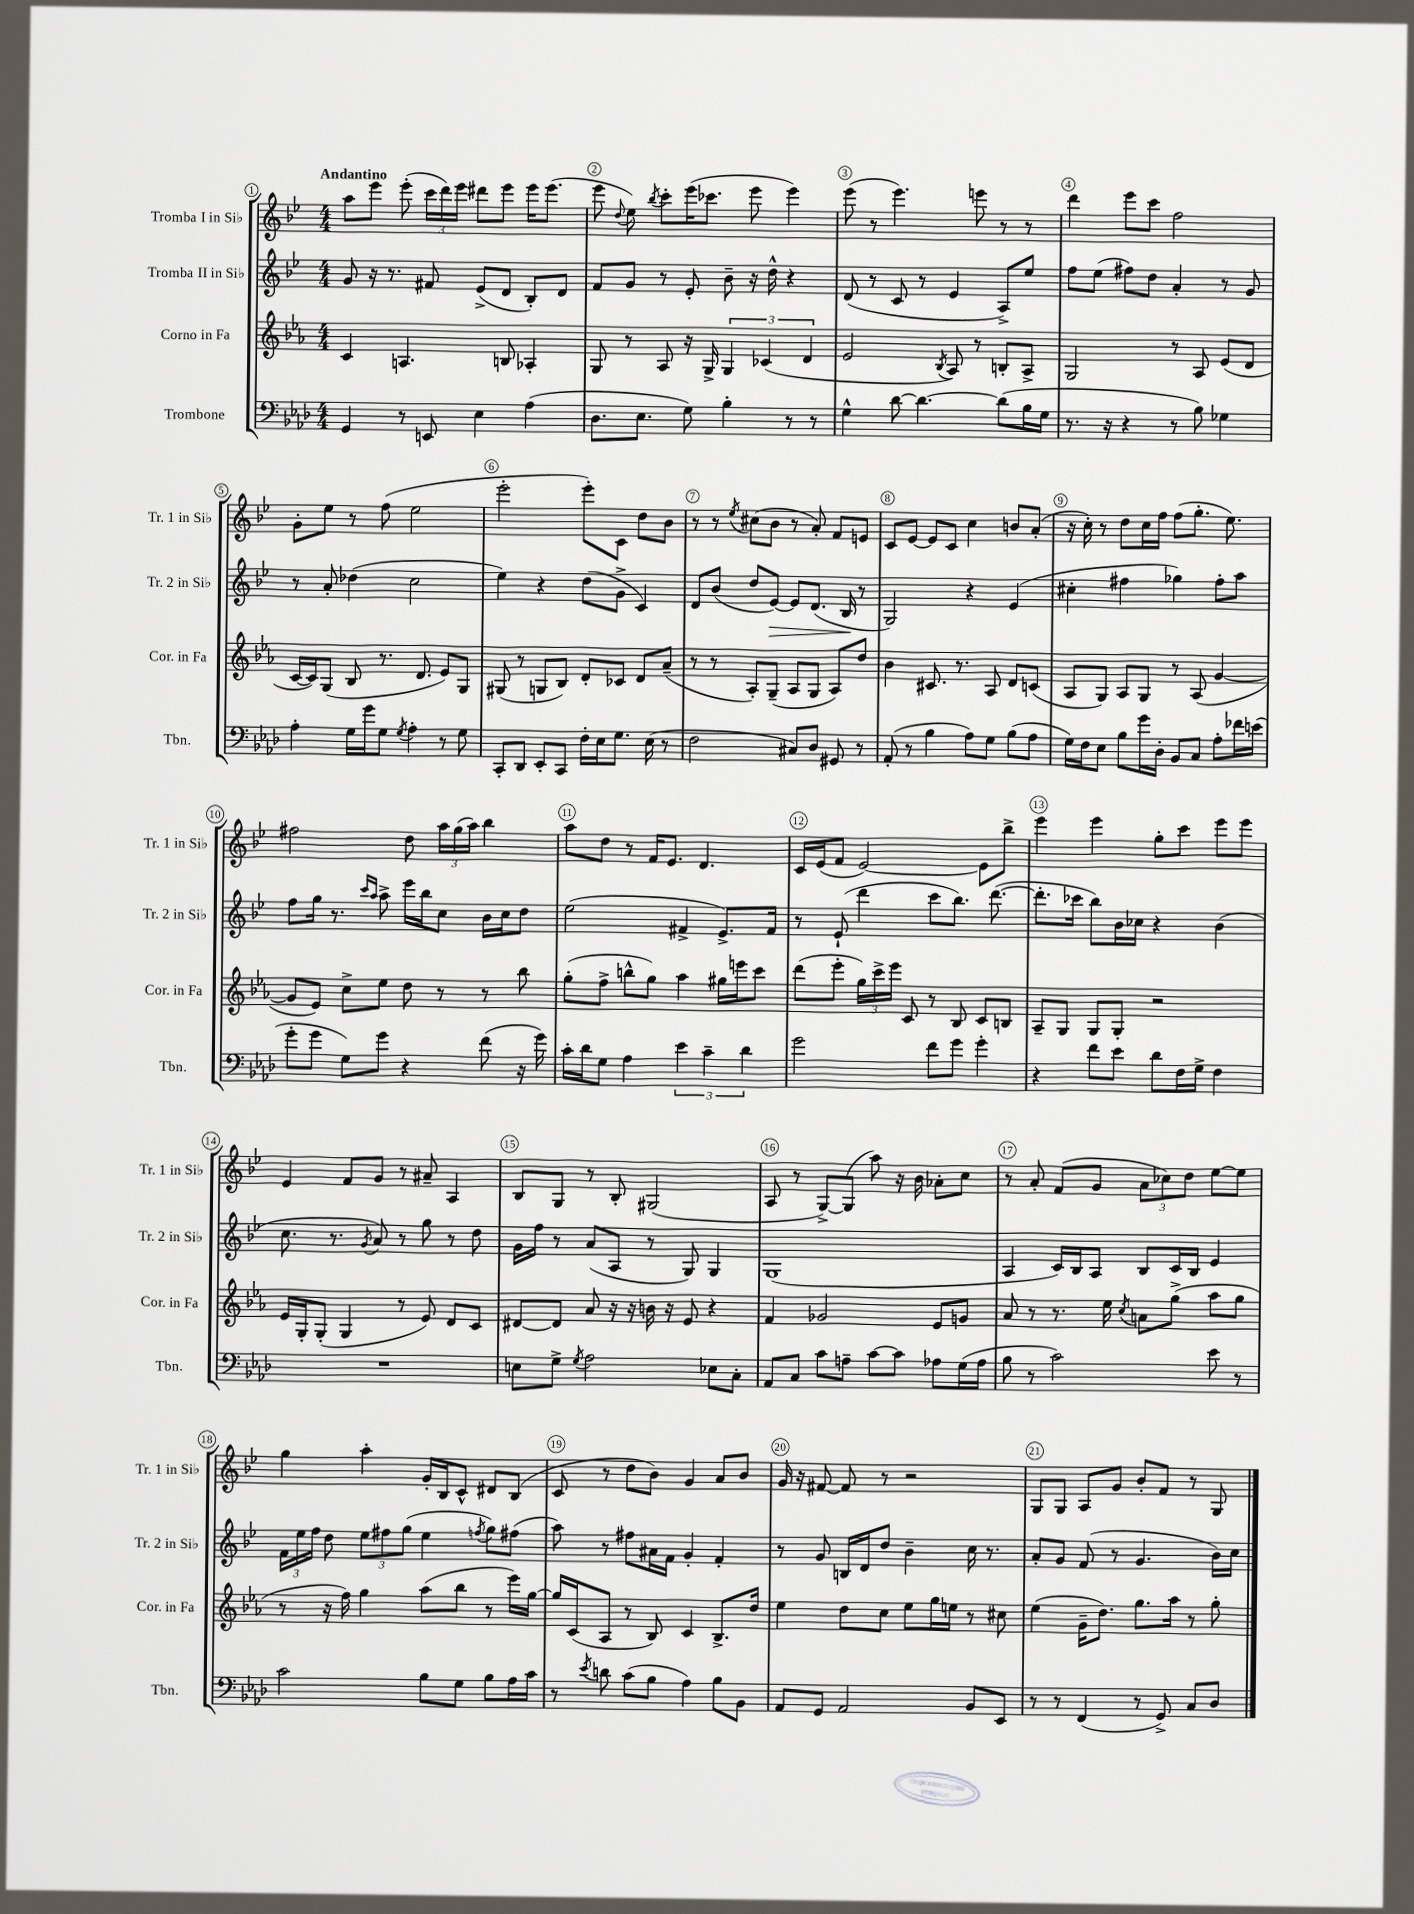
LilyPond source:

<<
\new StaffGroup <<
\new Staff = "s0" \with { instrumentName = "Tromba I in Sib" shortInstrumentName = "Tr. 1 in Sib" } {
    \clef treble \key bes \major \numericTimeSignature \time 4/4 \tempo "Andantino"
    \autoBeamOff a''8[ ees'''8] ees'''8-.( \tuplet 3/2 { c'''16[ d'''16) ees'''16] } dis'''8[ ees'''8] ees'''16[ ees'''8.]( |
    ees'''8 \appoggiatura { d''8 } ees''8) \acciaccatura { bes''8 } c'''8[-. ees'''16( ces'''8.] ees'''8 ees'''4) |
    ees'''8( r8 ees'''4.) e'''8 r8 r8 |
    d'''4 ees'''8[ c'''8] f''2 |
    g'8[-. ees''8] r8 f''8( ees''2 |
    ees'''2-. ees'''8[-.) c'8] d''8[ bes'8] |
    r8 r8 \acciaccatura { ees''8 } cis''8[( bes'8] r8 a'8-.) f'8[ e'8] |
    c'8[ ees'8]~ ees'8[ c'8] c''4 b'8[ a'8]-.( |
    r16 c''16-.) r8 d''8[ c''16 f''16] f''8[( g''8.]-. ees''8.) |
    fis''2 d''8 \tuplet 3/2 { a''16[ g''16( a''16]) } bes''4 |
    a''8[ d''8] r8 f'16[ ees'8.] d'4. |
    c'16[ ees'16( f'8] ees'2~) ees'8[ bes''8]-> |
    ees'''4 ees'''4 g''8[-. c'''8] ees'''8[ ees'''8] |
    ees'4 f'8[ g'8] r8 ais'8-- a4 |
    bes8[ g8] r8 bes8-. gis2( |
    a8 r8 g8[~->) g8]( a''8) r16 bes'16 aes'8[-. c''8] |
    r8 a'8-. f'8[( g'8] \tuplet 3/2 { a'8[ ces''8) d''8] } ees''8[~ ees''8] |
    g''4 a''4-. g'16[-. bes16 c'8]-^ dis'8[ bes8]( |
    c'8 r8 d''8[ bes'8]) g'4 a'8[ bes'8] |
    g'16 r16 fis'8~ fis'8 r8 r2 |
    g8[ g8] a8[ g'8] bes'8[-. f'8] r8 g8 \bar "|." |
}
\new Staff = "s1" \with { instrumentName = "Tromba II in Sib" shortInstrumentName = "Tr. 2 in Sib" } {
    \clef treble \key bes \major \numericTimeSignature \time 4/4
    \autoBeamOff g'8 r16 r8. fis'8 ees'8[->( d'8] bes8[-.) d'8] |
    f'8[ g'8] r8 ees'8-. bes'8-- r16 d''16-^ r4 |
    d'8( r8 c'8 r8 ees'4 a8[->) ees''8] |
    f''8[ ees''8]( fis''8[) d''8] a'4-. r8 g'8 |
    r8 a'8-. des''4( c''2 |
    ees''4) r4 d''8[( g'8]-> c'4) |
    d'8[ bes'8]( d''8[ ees'8]~\>) ees'8[ d'8.]( bes16\! r8 |
    g2) r4 ees'4( |
    cis''4-. fis''4 ges''4) fis''8[-. a''8] |
    f''8[ g''16] r8. \grace { c'''16[ a''16] } a''8-> ees'''16[ bes''16 c''8] bes'16[ c''16 d''8] |
    ees''2( fis'4-> ees'8.[->) fis'16] |
    r8 ees'8-!( d'''4 c'''8[ bes''8.]) d'''8.~( |
    d'''8.[-. ces'''16] bes''8[) bes'16 ces''16] r4 bes'4( |
    c''8. r8. \acciaccatura { g'8 } a'8) r8 g''8 r8 d''8 |
    g'16[ f''16] r8 a'8[( a8] r8 g8) g4 |
    g1( |
    a4 c'16[) bes16 a8] bes8[ c'16 bes16] ees'4 |
    \tuplet 3/2 { f'16[ ees''16 f''16] } d''8 \tuplet 3/2 { ees''8[ fis''8 g''8]( } ees''4 \acciaccatura { f''8 } g''8[) fis''8]( |
    a''8) r8 fis''8[ ais'16 f'16] g'4-. f'4-. |
    r8 g'8 b16[ d'16 d''8] bes'4-- c''16 r8. |
    a'8[-. g'8] f'8( r8 g'4. bes'16[) c''16] \bar "|." |
}
\new Staff = "s2" \with { instrumentName = "Corno in Fa" shortInstrumentName = "Cor. in Fa" } {
    \clef treble \key ees \major \numericTimeSignature \time 4/4
    \autoBeamOff c'4 a4. b8 aes4-. |
    g8 r8 aes8 r16 g16-> \tuplet 3/2 { g4 ces'4( d'4 } |
    ees'2 \acciaccatura { bes8 } aes8) r8 b8[-. aes8]-> |
    g2 r8 aes8 ees'8[( d'8] |
    c'16[~ c'16) g8]( bes8 r8. d'8. ees'8[) g8] |
    gis8( r8 g8[ bes8]) d'8[-. ces'8] d'8[ aes'8]--( |
    r8 r8 aes8[-.) g8]--( aes8[ g8] aes8[) d''8] |
    bes'4 cis'8. r8. aes8 d'8[ c'8]( |
    aes8[ g8]) aes8[ g8] r8 aes8( g'4~ |
    g'8[ ees'8]) c''8[-> ees''8] d''8 r8 r8 bes''8 |
    g''8[-.( f''8]-> b''8[-^ g''8]) aes''4 gis''16[ e'''16 c'''8] |
    d'''8[( ees'''8]-. \tuplet 3/2 { g''16[) c'''16-> ees'''16] } c'8 r8 bes8 c'8[ b8] |
    aes8[-- g8] g8[ g8]-. r2 |
    ees'16[ g16-. g8]-.( g4 r8 ees'8) d'8[ c'8] |
    dis'8[~ dis'8] aes'8 r16 r16 b'16 r16 ees'8 r4 |
    f'4 ges'2 ees'8[ g'8] |
    aes'8 r8 r8. ees''16 \acciaccatura { c''8 } a'8[ g''8]->( aes''8[ g''8] |
    r8 r16 f''16) g''4 aes''8[( bes''8] r8 ees'''16[) g''16]~ |
    g''16[ c'16( aes8] r8 bes8) c'4 bes8.[-> d''16] |
    ees''4 d''8[ c''8] ees''8[ g''16 e''16] r8 cis''8 |
    ees''4( g'16[-- d''8.]) g''8.[ aes''16] r8 g''8-. \bar "|." |
}
\new Staff = "s3" \with { instrumentName = "Trombone" shortInstrumentName = "Tbn." } {
    \clef bass \key aes \major \numericTimeSignature \time 4/4
    \autoBeamOff g,4 r8 e,8 ees4 aes4( |
    des8.[ ees8.] g8) bes4-. r8 r8 |
    g4-^ des'8~ des'4.~ des'8[( bes16 g16] |
    r8. r16 r4 r8 bes8) ges4 |
    aes4-. g16[ g'16 g8] \acciaccatura { g8 } aes4-. r8 g8 |
    c,8[-. des,8] ees,8[-. c,8] f16[-. ees16 g8.] ees16( r8 |
    f2 cis8[) des8] gis,8 r8 |
    aes,8-.( r8 bes4 aes8[) g8] bes8[( aes8] |
    g16[) f16 ees8] bes8[ g'16 des16]-. bes,8[ c8] aes8[-. fes'16 e'16]( |
    g'8[-. g'8] g8[) g'8] r4 f'8( r16 g'16) |
    c'16[-. des'16 g8] aes4 \tuplet 3/2 { ees'4 c'4-- des'4 } |
    g'2 f'8[ g'8] g'4-. |
    r4 f'8[ ees'8] des'8[ f16 g16]-> f4 |
    R1 |
    e8[ g8]-> \acciaccatura { g8 } aes2 ees8[ c8]-. |
    aes,8[ c8] c'8[ a8]-- c'8[~ c'8] aes8[ g16( aes16] |
    bes8 r8 c'2) ees'8 r8 |
    c'2 bes8[ g8] bes8[ aes16 c'16] |
    r8 \acciaccatura { ees'8 } d'8 c'8[( bes8] aes4) bes8[ bes,8] |
    aes,8[ g,8] aes,2 bes,8[ ees,8] |
    r8 r8 f,4( r8 g,8->) c8[ des8] \bar "|." |
}
>>
>>
\layout { \context { \Score \override BarNumber.break-visibility = ##(#f #t #t) barNumberVisibility = #all-bar-numbers-visible \override BarNumber.stencil = #(make-stencil-circler 0.1 0.3 ly:text-interface::print) } }
